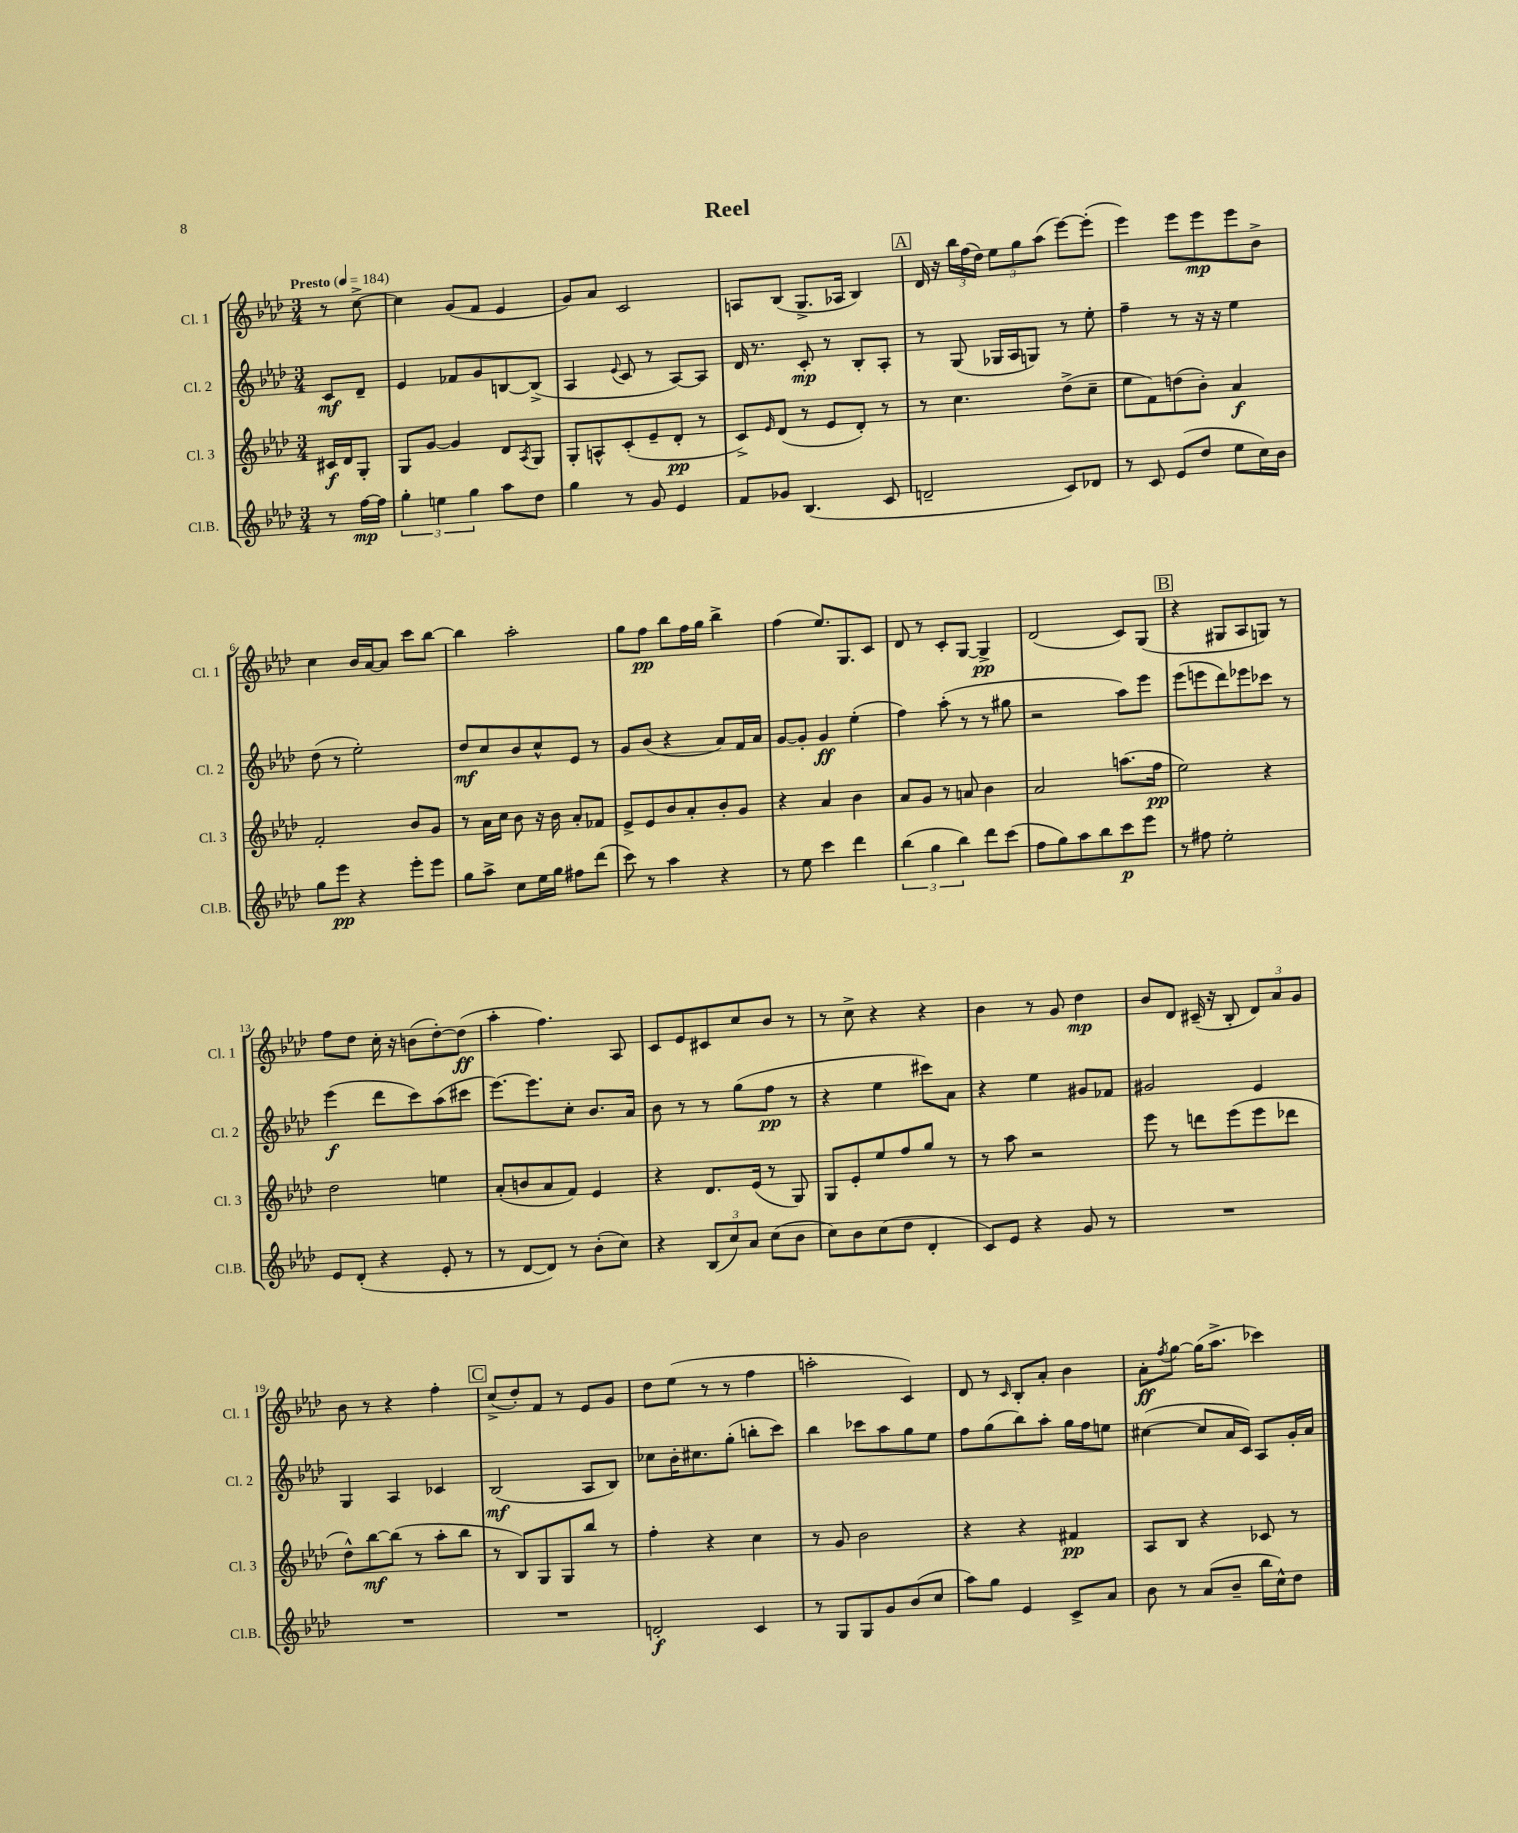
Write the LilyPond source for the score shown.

\header { title = "Reel" }
<<
\new StaffGroup <<
\new Staff = "s0" \with { instrumentName = "Cl. 1" shortInstrumentName = "Cl. 1" } {
    \clef treble \key aes \major \numericTimeSignature \time 3/4 \partial 4 \tempo "Presto" 4 = 184
    r8 c''8~-> |
    c''4 g'8( f'8 ees'4 |
    g'8) aes'8 c'2 |
    a8 bes8( g8.-> aes16 bes4) |
    \mark \markup { \box "A" } des'16 r16 \tuplet 3/2 { bes''16 f''16( des''16) } \tuplet 3/2 { ees''8 g''8 aes''8( } ees'''8~) ees'''8-.( |
    ees'''4) ees'''8 ees'''8\mp ees'''8 bes'8-> |
    c''4 bes'16 aes'16~ aes'8 c'''8 bes''8~ |
    bes''4 aes''2-. |
    g''8 f''8\pp bes''8 f''16 g''16 bes''4-> |
    f''4( ees''8.) g8. c'8 |
    des'8 r8 c'8-. g8~ g4->\pp |
    des'2( c'8) g8( |
    \mark \markup { \box "B" } r4 gis8 aes8 g8) r8 |
    f''8 des''8 c''16-. r16 b'8( des''8~-.) des''8\ff( |
    aes''4-. f''4.) aes8 |
    c'8 ees'8 cis'8 c''8 bes'8 r8 |
    r8 c''8-> r4 r4 |
    bes'4 r8 g'8 des''4\mp |
    bes'8 des'8 cis'16--( r16 bes8-. \tuplet 3/2 { des'8) aes'8 g'8 } |
    bes'8 r8 r4 f''4-. |
    \mark \markup { \box "C" } c''8->( des''8-.) f'8 r8 ees'8 g'8 |
    des''8 ees''8( r8 r8 f''4 |
    a''2-. c'4) |
    des'8 r8 \grace { c'16 } bes8-. aes'8-. bes'4 |
    aes'8-.\ff \acciaccatura { f''8 } g''8~ g''16( aes''8.-> ces'''4) \bar "|." |
}
\new Staff = "s1" \with { instrumentName = "Cl. 2" shortInstrumentName = "Cl. 2" } {
    \clef treble \key aes \major \numericTimeSignature \time 3/4 \partial 4
    c'8\mf des'8-- |
    ees'4 fes'8 g'8 b8~ b8->( |
    aes4 \appoggiatura { ees'8 } c'8 r8 aes8~) aes8 |
    des'16 r8. c'8-.\mp r8 bes8-. aes8-. |
    \mark \markup { \box "A" } r8 g8( ges16 aes16 g8) r8 ees''8-. |
    f''4-- r8 r16 r16 ees''4 |
    des''8( r8 ees''2-.) |
    des''8\mf c''8 bes'8 c''8-^ ees'8 r8 |
    g'8 bes'8( r4 aes'8) f'16 aes'16 |
    g'8~ g'8-. g'4\ff ees''4-.( |
    f''4) aes''8-.( r8 r8 gis''8 |
    r2 aes''8) ees'''8 |
    \mark \markup { \box "B" } ees'''8( e'''8 des'''8) ees'''8 ces'''8 r8 |
    ees'''4\f( des'''8 c'''8) aes''8( cis'''8 |
    ees'''8.~) ees'''8. c''8-. bes'8. aes'16 |
    bes'8 r8 r8 g''8( f''8\pp r8 |
    r4 ees''4 cis'''8) aes'8 |
    r4 ees''4 gis'8 fes'8 |
    gis'2 ees'4 |
    g4 aes4 ces'4 |
    \mark \markup { \box "C" } bes2\mf( aes8 bes8) |
    ces''8 bes'16-. cis''8. g''8-.( b''8-. c'''8) |
    bes''4 ces'''8 aes''8 g''8 ees''8 |
    f''8 g''8( bes''8) aes''8-. g''16 f''16 e''8 |
    cis''4~( cis''8 aes'16 c'16) aes8 g'16-. aes'16 \bar "|." |
}
\new Staff = "s2" \with { instrumentName = "Cl. 3" shortInstrumentName = "Cl. 3" } {
    \clef treble \key aes \major \numericTimeSignature \time 3/4 \partial 4
    cis'16\f des'16 g8-. |
    g8 g'8~ g'4 des'8 \acciaccatura { aes8 } g8 |
    g8-. a8-^ c'8-.( ees'8-- des'8-.\pp r8 |
    c'8->) \grace { ees'16 } des'8( r8 ees'8 des'8-.) r8 |
    \mark \markup { \box "A" } r8 c''4. des''8->( c''8-- |
    ees''8 f'8) d''8( bes'8-.) aes'4\f |
    f'2-. bes'8 g'8 |
    r8 aes'16 c''16 bes'8 r16 bes'16 aes'8-. fes'8 |
    ees'8-> ees'8 bes'8 aes'8-. bes'8-. g'8 |
    r4 aes'4 bes'4 |
    aes'8 g'8 r8 a'8 bes'4 |
    aes'2 a''8.( f''16\pp |
    \mark \markup { \box "B" } ees''2) r4 |
    des''2 e''4 |
    aes'8-.( b'8 aes'8 f'8) ees'4 |
    r4 des'8. ees'16( r8 g8) |
    g8 ees'8-. ees''8 f''8 g''8 r8 |
    r8 aes''8 r2 |
    ees'''8 r8 d'''8 ees'''8( ees'''8 des'''8 |
    des''8-^) bes''8~\mf bes''8( r8 aes''8-. bes''8 |
    \mark \markup { \box "C" } r8 bes8) g8 g8 bes''8 r8 |
    f''4-. r4 c''4 |
    r8 g'8 bes'2 |
    r4 r4 fis'4\pp |
    aes8 bes8 r4 ces'8 r8 \bar "|." |
}
\new Staff = "s3" \with { instrumentName = "Cl.B." shortInstrumentName = "Cl.B." } {
    \clef treble \key aes \major \numericTimeSignature \time 3/4 \partial 4
    r8 f''16~\mp f''16 |
    \tuplet 3/2 { g''4-. e''4 g''4 } aes''8 des''8 |
    g''4 r8 g'8 ees'4 |
    f'8 ges'8 bes4.( c'8 |
    \mark \markup { \box "A" } d'2-- c'8) des'8 |
    r8 c'8 ees'8( des''8 ees''8 c''16) bes'16 |
    g''8 ees'''8\pp r4 ees'''8-. ees'''8 |
    g''8 aes''8-> c''8 ees''16 g''16 fis''8 des'''8( |
    c'''8) r8 aes''4 r4 |
    r8 ees''8 c'''4 des'''4 |
    \tuplet 3/2 { bes''4( g''4 bes''4) } des'''8 c'''8( |
    f''8 g''8) aes''8 bes''8 c'''8\p ees'''8 |
    \mark \markup { \box "B" } r8 fis''8 ees''2-. |
    ees'8 des'8-.( r4 ees'8-. r8 |
    r8 des'8~ des'8) r8 bes'8-.( c''8) |
    r4 \tuplet 3/2 { bes8( c''8) aes'8 } c''8( bes'8 |
    c''8) bes'8 c''8( des''8 des'4-. |
    c'8) ees'8 r4 g'8 r8 |
    R2. |
    R2. |
    \mark \markup { \box "C" } R2. |
    d'2-.\f c'4 |
    r8 g8 g8 g'8 bes'8( c''8 |
    aes''8) g''8 ees'4 c'8-> aes'8 |
    bes'8 r8 aes'8( bes'8-- bes''16 c''16-^) des''8 \bar "|." |
}
>>
>>
